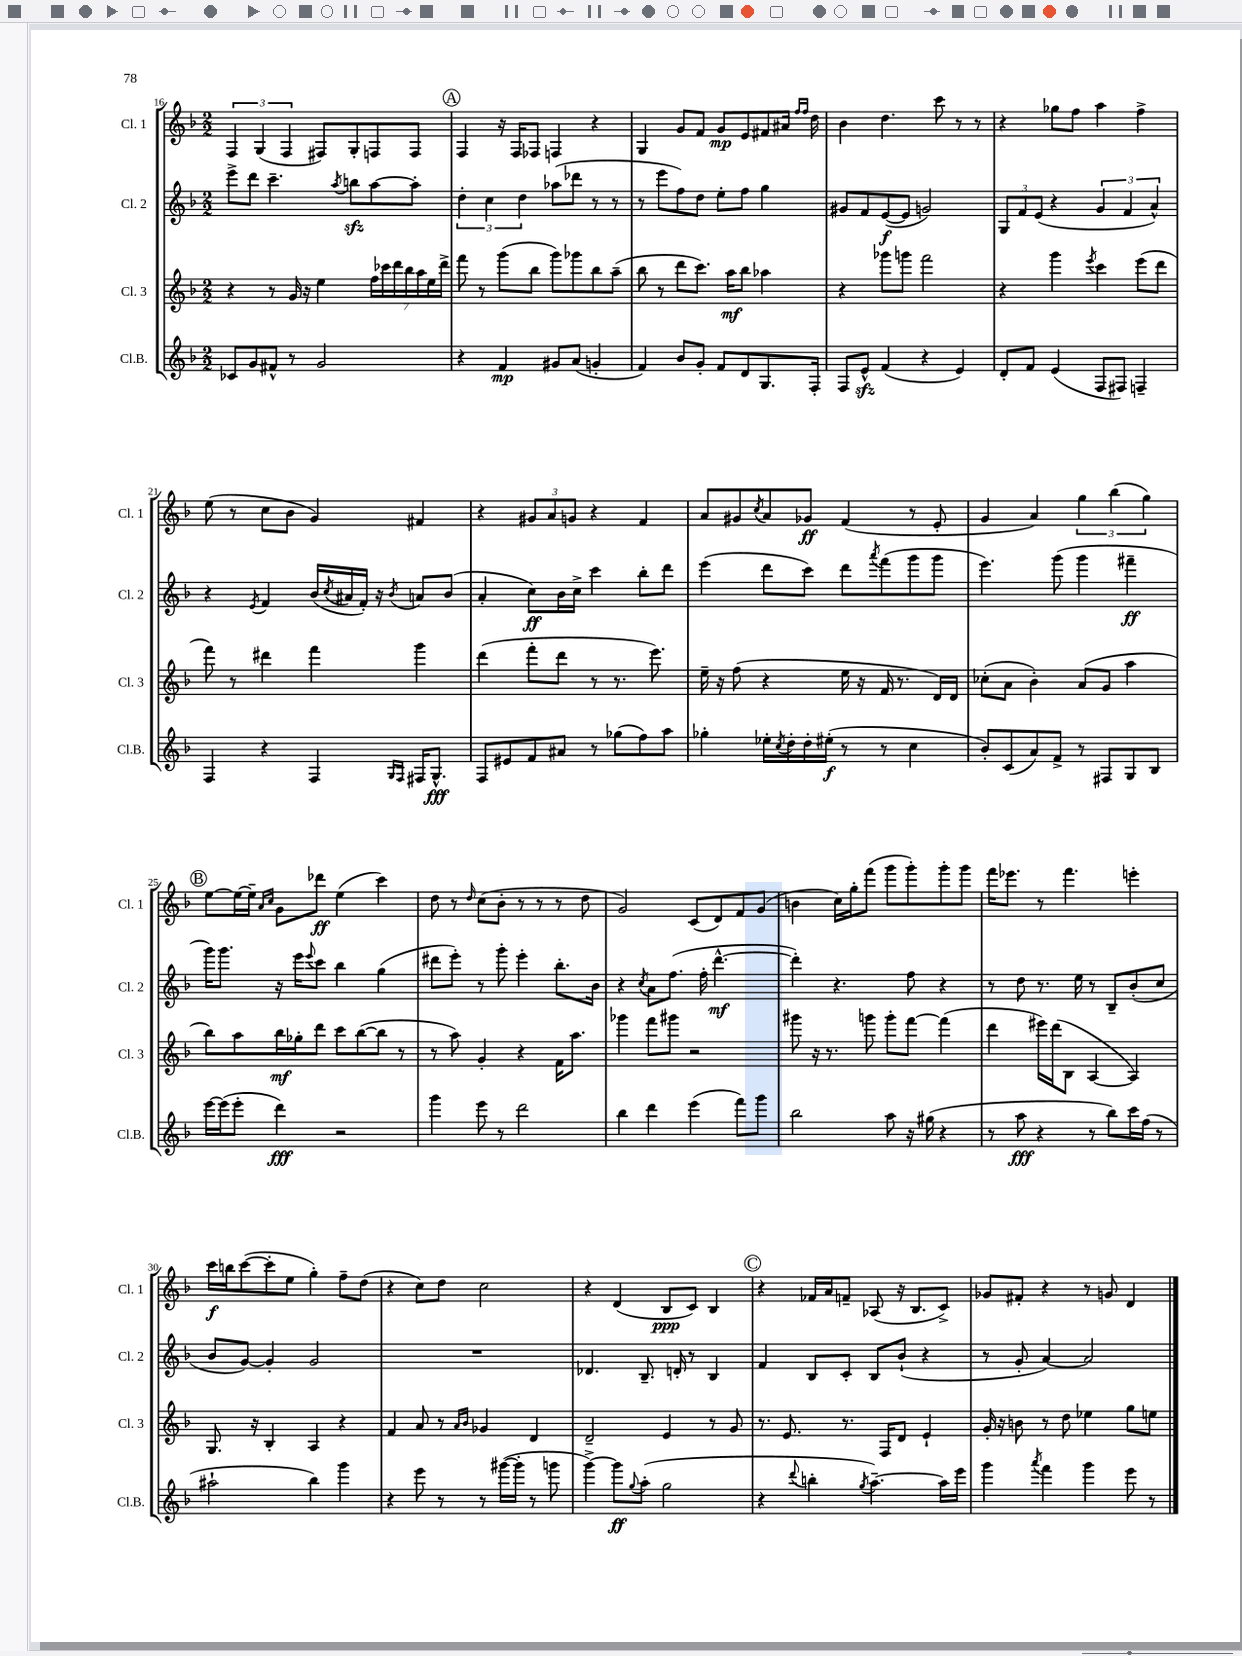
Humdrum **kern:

**kern	**dynam	**kern	**dynam	**kern	**dynam	**kern	**dynam
*part4	*part4	*part3	*part3	*part2	*part2	*part1	*part1
*staff4	*staff4	*staff3	*staff3	*staff2	*staff2	*staff1	*staff1
*I"Cl.B.	*	*I"Cl. 3	*	*I"Cl. 2	*	*I"Cl. 1	*
*I'Cl.B.	*	*I'Cl. 3	*	*I'Cl. 2	*	*I'Cl. 1	*
*clefG2	*	*clefG2	*	*clefG2	*	*clefG2	*
*k[b-]	*	*k[b-]	*	*k[b-]	*	*k[b-]	*
*M2/2	*	*M2/2	*	*M2/2	*	*M2/2	*
=16	=16	=16	=16	=16	=16	=16	=16
8c-X/L	.	4r	.	8eee^\L	.	6F/	.
8g/	.	.	.	8ddd\J	.	.	.
.	.	.	.	.	.	(6G/	.
8f#X^^/J	.	8r	.	4.ccc~\	.	.	.
.	.	.	.	.	.	6F/	.
8r	.	16g/	.	.	.	.	.
.	.	16r	.	.	.	.	.
2g/	.	4ee\	.	.	.	8F#X/L)	.
.	.	.	.	8qaa/	.	.	.
.	.	.	.	8bbnzz\L	.	8G'/	.
.	.	28ff\LL	.	[8aa\	.	8Fn/	.
.	.	28ccc-X\	.	.	.	.	.
.	.	28ddd\	.	.	.	.	.
.	.	28bb-\	.	.	.	.	.
.	.	.	.	8aa'\J]	.	8F/J	.
.	.	28aa\	.	.	.	.	.
.	.	28ee\	.	.	.	.	.
.	.	28ddd^\JJ	.	.	.	.	.
!!LO:REH:place=s1:t=A
=17	=17	=17	=17	=17	=17	=17	=17
4r	.	8fff\	.	6dd'\	.	4F/	.
.	.	8r	.	.	.	.	.
.	.	.	.	6cc\	.	.	.
4f/	mp	(8ggg\L	.	.	.	16r	.
.	.	.	.	.	.	16F/KL	.
.	.	.	.	6dd\	.	.	.
.	.	8bb-\J	.	.	.	8F-X/J	.
8g#X/L	.	8ggg\L)	.	(8aa-X\L	.	4Fn/	.
(8a/J	.	8ggg-X\	.	8ddd-X\J	.	.	.
4gn'/	.	8bb-\	.	8r	.	4r	.
.	.	(8aa~\J	.	8r	.	.	.
=18	=18	=18	=18	=18	=18	=18	=18
4f/)	.	8bb-\	.	8r	.	4G/	.
.	.	8r	.	8eee\L	.	.	.
8b-/L	.	8ddd\L	.	8ff\)	.	8g/L	.
8g'/J	.	8.ccc\J)	.	8dd\J	.	8f/J	.
8f/L	.	.	.	8ee'\L	.	8g/L	mp
.	.	16aa\KL	mf	.	.	.	.
8d/	.	8bb-\J	.	8ff\J	.	8e/	.
8.G/	.	4aa-X\	.	4gg\	.	8f#X/	.
.	.	.	.	.	.	16a#X/Jk	.
.	.	.	.	.	.	16qqff/LL	.
.	.	.	.	.	.	16qqff/JJ	.
16F'/Jk	.	.	.	.	.	16dd\	.
=19	=19	=19	=19	=19	=19	=19	=19
8F/L	.	4r	.	8g#X/L	.	4b-\	.
8ezz^^/J	.	.	.	8f/	.	.	.
(4f/	.	8ggg-X\L	.	([8e/	f	4.dd\	.
.	.	8gggn\J	.	8e/J]	.	.	.
4r	.	2fff\	.	2gn/)	.	.	.
.	.	.	.	.	.	8ccc\	.
4e/)	.	.	.	.	.	8r	.
.	.	.	.	.	.	8r	.
=20	=20	=20	=20	=20	=20	=20	=20
8d'/L	.	4r	.	12G/L	.	4r	.
.	.	.	.	12f/	.	.	.
8f/J	.	.	.	.	.	.	.
.	.	.	.	(12e/J	.	.	.
(4e/	.	4ggg\	.	4r	.	8gg-X\L	.
.	.	.	.	.	.	8ff\J	.
.	.	8qeee/	.	.	.	.	.
8F/L	.	4ccc\	.	6g/	.	4aa\	.
8F#X/J)	.	.	.	.	.	.	.
.	.	.	.	6f/	.	.	.
4Fn~/	.	(8eee\L	.	.	.	4ff^\	.
.	.	.	.	6a^^/)	.	.	.
.	.	8ddd\J	.	.	.	.	.
!!LO:LB:g=z
=21	=21	=21	=21	=21	=21	=21	=21
4F/	.	8fff\)	.	4r	.	(8ee\	.
.	.	8r	.	.	.	8r	.
.	.	.	.	8qe/	.	.	.
4r	.	4ddd#X\	.	4f/	.	8cc\L	.
.	.	.	.	.	.	8b-\J	.
4F/	.	4fff\	.	(16b-/LL	.	4g/)	.
.	.	.	.	8qcc/	.	.	.
.	.	.	.	16a#X/	.	.	.
.	.	.	.	16f'/JJ)	.	.	.
.	.	.	.	16r	.	.	.
16qqG/LL	.	.	.	.	.	.	.
16qqF/JJ	.	.	.	8qb-/	.	.	.
16F#X/KL	.	4ggg\	.	8an/L	.	4f#X/	.
8.G^^/J	fff	.	.	.	.	.	.
.	.	.	.	(8b-/J	.	.	.
=22	=22	=22	=22	=22	=22	=22	=22
8F/L	.	(4ddd\	.	4a'/	.	4r	.
8e#X/	.	.	.	.	.	.	.
8f/	.	8fff'\L	.	8cc\L)	ff	12g#X/L	.
.	.	.	.	.	.	12a/	.
8a#X/J	.	8ddd\J	.	16b-\L	.	.	.
.	.	.	.	.	.	12gn/J	.
.	.	.	.	16cc^\JJ	.	.	.
8r	.	8r	.	4ccc\	.	4r	.
(8gg-X\L	.	8.r	.	.	.	.	.
8ff\)	.	.	.	8bb-'\L	.	4f/	.
.	.	8.eee\)	.	.	.	.	.
8aa\J	.	.	.	8ddd\J	.	.	.
=23	=23	=23	=23	=23	=23	=23	=23
4gg-X'\	.	16ee~\	.	(4eee\	.	8a/L	.
.	.	16r	.	.	.	.	.
.	.	(8ff\	.	.	.	8g#X/	.
.	.	.	.	.	.	8qcc/	.
16ee-X'\LL	.	4r	.	8ddd\L	.	8a/	.
8qcc/	.	.	.	.	.	.	.
16dd'\	.	.	.	.	.	.	.
16dd'\	.	.	.	8ccc\J)	.	8g-X/J	ff
(16ee#X'\JJ	f	.	.	.	.	.	.
8r	.	16ee\	.	8ddd\L	.	(4f/	.
.	.	16r	.	.	.	.	.
.	.	.	.	8qaaa/	.	.	.
8r	.	16f/	.	(8fff\	.	.	.
.	.	8.r	.	.	.	.	.
4cc\	.	.	.	8ggg\	.	8r	.
.	.	16d/LL)	.	8ggg\J	.	8e'/	.
.	.	16d/JJ	.	.	.	.	.
=24	=24	=24	=24	=24	=24	=24	=24
8b-'/L)	.	(8cc-X'\L	.	4.eee\)	.	4g/	.
(8c/	.	8a\J	.	.	.	.	.
8a/)	.	4b-'\)	.	.	.	4a/)	.
8f^/J	.	.	.	(8ggg\	.	.	.
8r	.	(8a/L	.	4ggg\	.	6gg\	.
8F#X/L	.	8g/J	.	.	.	.	.
.	.	.	.	.	.	(6bb-\	.
8G/	.	4aa\	.	4fff#X~\	ff	.	.
.	.	.	.	.	.	6gg\)	.
8B-/J	.	.	.	.	.	.	.
!!LO:LB:g=z
!!LO:REH:place=s1:t=B
=25	=25	=25	=25	=25	=25	=25	=25
[16eee\LL	.	8bb-\L)	.	16ggg\KL)	.	[8ee\L	.
(16eee\J]	.	.	.	8.ggg\J	.	.	.
8eee'\J	.	8aa\	.	.	.	16ee\L_	.
.	.	.	.	.	.	16ee~\JJ]	.
.	.	.	.	.	.	16qqa/LL	.
.	.	.	.	.	.	16qqcc/JJ	.
4ddd\)	fff	16bb-\L	mf	16r	.	8g\L	.
.	.	16gg-X'\J	.	16eee\KL	.	.	.
.	.	.	.	8qqeee/	.	.	.
.	.	8ddd\J	.	8ccc\J	.	8ddd-X\J	ff
2r	.	8ccc\L	.	4bb-\	.	(4ee\	.
.	.	([8bb-\	.	.	.	.	.
.	.	8bb-\J]	.	(4gg\	.	4ccc\)	.
.	.	8r	.	.	.	.	.
=26	=26	=26	=26	=26	=26	=26	=26
4ggg\	.	8r	.	8ddd#X\L	.	8dd\	.
.	.	8aa\)	.	8eee'\J)	.	8r	.
.	.	.	.	.	.	16qqdd/	.
8eee\	.	4g'/	.	8r	.	(8cc\L	.
8r	.	.	.	8ggg'\	.	8b-'\J	.
2ddd\	.	4r	.	4eee'\	.	8r	.
.	.	.	.	.	.	8r	.
.	.	16f\KL	.	8.bb-'\L	.	8r	.
.	.	8.aa\J	.	.	.	.	.
.	.	.	.	.	.	8dd\	.
.	.	.	.	16b-\Jk	.	.	.
=27	=27	=27	=27	=27	=27	=27	=27
4bb-\	.	4ggg-X\	.	4r	.	2g/)	.
.	.	.	.	8qcc/	.	.	.
4ddd\	.	8fff\L	.	8a\L	.	.	.
.	.	8ggg#X\J	.	(8.ff\J	.	.	.
(4eee\	.	2r	.	.	.	(8c/L	.
.	.	.	.	16ff'\	.	.	.
.	.	.	.	[4.ddd^^\	mf	8d/)	.
8fff\L)	.	.	.	.	.	8f/	.
8ggg\J	.	.	.	.	.	(8g/J	.
=28	=28	=28	=28	=28	=28	=28	=28
2bb-\	.	8ggg#X\	.	4ddd'\])	.	4bn\	.
.	.	16r	.	.	.	.	.
.	.	8.r	.	.	.	.	.
.	.	.	.	4.r	.	16cc\LL)	.
.	.	.	.	.	.	16gg'\J	.
.	.	8gggn\	.	.	.	(8fff\J	.
8aa\	.	8ggg'\L	.	.	.	8ggg\L	.
16r	.	[8fff\J	.	8ff\	.	8ggg'\)	.
(16gg#X\	.	.	.	.	.	.	.
4r	.	(4fff\]	.	4r	.	8ggg'\	.
.	.	.	.	.	.	8ggg\J	.
=29	=29	=29	=29	=29	=29	=29	=29
8r	.	4ddd\	.	8r	.	16fff\KL	.
.	.	.	.	.	.	8.eee-X\J	.
8aa\	fff	.	.	8dd\	.	.	.
4r	.	16eee#X\LL)	.	8.r	.	8r	.
.	.	(16ddd\J	.	.	.	.	.
.	.	8B-\J	.	.	.	4.fff\	.
.	.	.	.	16ee\	.	.	.
8r	.	[4A/	.	8r	.	.	.
8bb-\L)	.	.	.	8B-~/L	.	.	.
16ccc\L	.	4A/])	.	(8b-'/	.	4eeen'\	.
(16ff\JJ	.	.	.	.	.	.	.
8r	.	.	.	8cc/J	.	.	.
!!LO:LB:g=z
=30	=30	=30	=30	=30	=30	=30	=30
2aa#X`\	.	8.G/	.	8b-/L	.	16ccc\LL	f
.	.	.	.	.	.	16bbn\J	.
.	.	.	.	[8g/J)	.	([8ccc\	.
.	.	16r	.	.	.	.	.
.	.	4B-'/	.	4g'/]	.	8ccc'\]	.
.	.	.	.	.	.	8ee\J	.
4bb-\)	.	4A/	.	2g/	.	4gg'\)	.
4ggg\	.	4r	.	.	.	8ff~\L	.
.	.	.	.	.	.	(8dd\J	.
=31	=31	=31	=31	=31	=31	=31	=31
4r	.	4f/	.	1r	.	4r	.
8eee\	.	8a/	.	.	.	8cc\L)	.
8r	.	8r	.	.	.	8dd\J	.
.	.	16qqa/LL	.	.	.	.	.
.	.	16qqb-/JJ	.	.	.	.	.
8r	.	4g-X/	.	.	.	2cc\	.
([16ggg#X\LL	.	.	.	.	.	.	.
16ggg#'\JJ]	.	.	.	.	.	.	.
8r	.	4d/	.	.	.	.	.
8gggn\	.	.	.	.	.	.	.
=32	=32	=32	=32	=32	=32	=32	=32
[4ggg^\)	.	2d~/	.	4.d-X/	.	4r	.
8ggg\L]	ff	.	.	.	.	(4d/	.
8qqgg/	.	.	.	.	.	.	.
(8aa'\J	.	.	.	8.B-~/	.	.	.
2gg\	.	4e/	.	.	.	8B-/L	ppp
.	.	.	.	16dn'/	.	.	.
.	.	.	.	8r	.	8c/J)	.
.	.	8r	.	4B-/	.	4B-/	.
.	.	8g/	.	.	.	.	.
!!LO:REH:place=s1:t=C
=33	=33	=33	=33	=33	=33	=33	=33
4r	.	8.r	.	4f/	.	4r	.
.	.	8.e/	.	.	.	.	.
8qqddd/	.	.	.	.	.	.	.
4bbn'\	.	.	.	8B-/L	.	16f-X/LL	.
.	.	.	.	.	.	16a/J	.
.	.	8.r	.	8c'/J	.	8fn~/J	.
8qgg/	.	.	.	.	.	.	.
[4.aa~\)	.	.	.	8B-/L	.	(8A-X/	.
.	.	16F/KL	.	.	.	.	.
.	.	8d/J	.	(8b-`/J	.	16r	.
.	.	.	.	.	.	8.B-/L	.
.	.	4e`/	.	4r	.	.	.
16aa\LL]	.	.	.	.	.	8c^/J)	.
16eee\JJ	.	.	.	.	.	.	.
=34	=34	=34	=34	=34	=34	=34	=34
4ggg\	.	16g'/	.	8r	.	8g-X/L	.
.	.	16r	.	.	.	.	.
.	.	8bn\	.	8g'/	.	8f#X'/J	.
8qaaa/	.	.	.	.	.	.	.
4fff\	.	8r	.	[4a/)	.	4r	.
.	.	8dd\	.	.	.	.	.
4ggg\	.	4ee-X\	.	2a/]	.	8r	.
.	.	.	.	.	.	8gn/	.
8eee\	.	8gg\L	.	.	.	4d/	.
8r	.	8een\J	.	.	.	.	.
==	==	==	==	==	==	==	==
*-	*-	*-	*-	*-	*-	*-	*-
